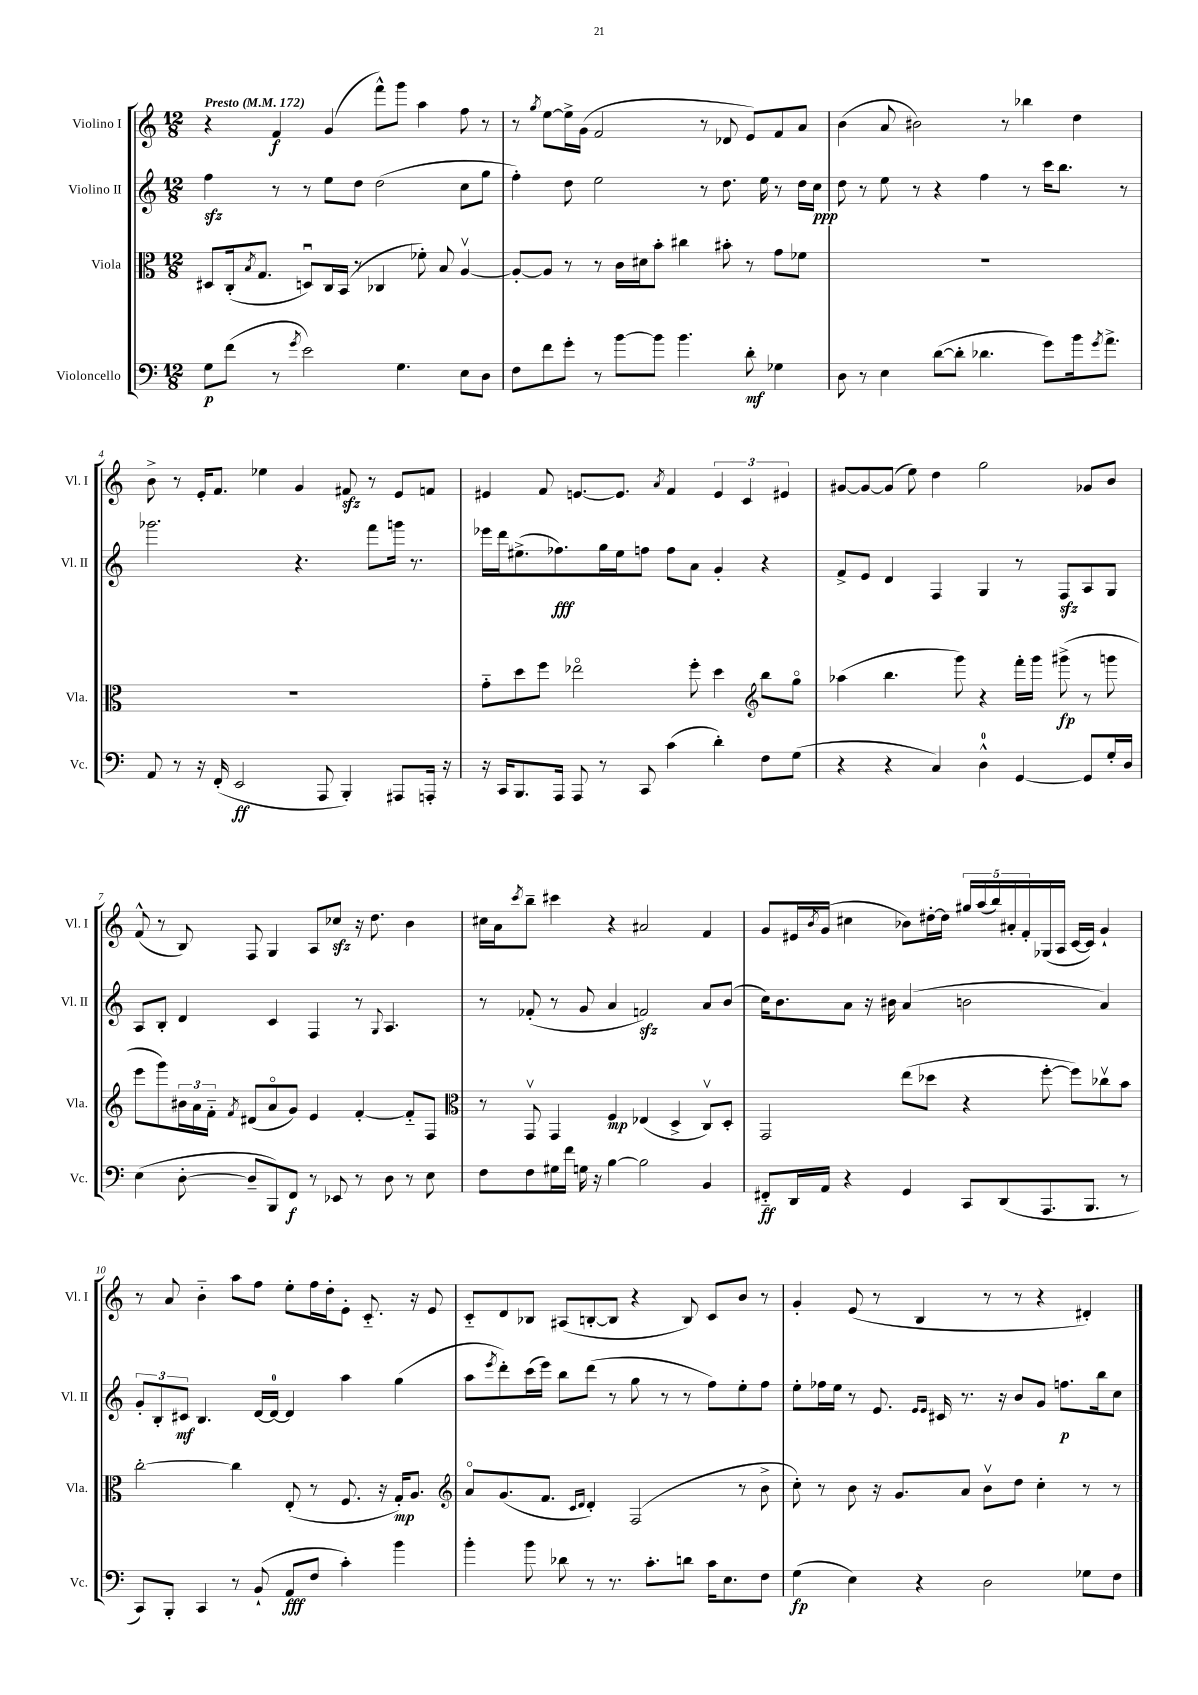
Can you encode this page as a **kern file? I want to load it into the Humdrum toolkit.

**kern	**kern	**kern	**kern
*staff4	*staff3	*staff2	*staff1
*clefF4	*clefC3	*clefG2	*clefG2
*k[]	*k[]	*k[]	*k[]
*M12/8	*M12/8	*M12/8	*M12/8
*MM172	*MM172	*MM172	*MM172
8G	8D#	4ff	4r
(8f	(16C'	.	.
.	8qB	.	.
.	8.G	.	.
8r	.	8r	4f
8qg	.	.	.
2e)	8Du)	8r	.
.	16C	8ee	(4g
.	(16BB	.	.
.	8r	8dd	.
.	4C-	(2dd	8fff^^)
4.G	.	.	8ggg
.	8f-')	.	4aa
.	8B	.	.
8E	[4Av	8cc	8ff
8D	.	8gg	8r
=	=	=	=
8F	8A'_	4ff')	8r
.	.	.	8qgg
8f	8A]	.	[8ee
8g'	8r	8dd	16ee^]
.	.	.	(16g
8r	8r	2ee	2f
[8b	16c	.	.
.	16d#	.	.
8b]	8b'	.	.
4.b	4cc#	.	.
.	.	8r	8r
.	8b#'	8.dd	8d-
8d'	8r	.	8e)
.	.	16ee	.
4G-	8g	8r	8f
.	8f-	16dd	8a
.	.	16cc	.
=	=	=	=
8D	1.r	8dd	(4b
8r	.	8r	.
4E	.	8ee	8a
.	.	8r	2b#)
([8d	.	4r	.
8d']	.	.	.
4.d-	.	4ff	.
.	.	.	8r
.	.	8r	4bb-
8g)	.	16ccc	.
.	.	8.bb	.
16b	.	.	4dd
8qg	.	.	.
8.a^	.	.	.
.	.	8r	.
=	=	=	=
8AA	1.r	2.ggg-	8b^
8r	.	.	8r
16r	.	.	16e'
(16FF'	.	.	8.f
2EE	.	.	.
.	.	.	4ee-
.	.	4.r	4g
8AAA	.	.	.
4BBB')	.	.	8f#
.	.	8fff	8r
8AAA#	.	16ggg	8e
.	.	8.r	.
16AAA'	.	.	8f
16r	.	.	.
=	=	=	=
16r	8g'~	16eee-	4e#
16CC	.	16ddd	.
8.BBB	8dd	(8.ee#^	.
.	8ff	.	8f
16AAA	.	8.ff-)	.
8AAA	2ee-o	.	[8.e
8r	.	16gg	.
.	.	16ee#	8.e]
8CC	.	8ff	.
.	.	.	8qa
(4c	.	8ff	4f
.	8ff'	8a	.
4d')	4dd	4g'	6e
.	.	.	6c
*	*clefG2	*	*
8F	8bb	4r	.
.	.	.	6e#
(8G	8ggo	.	.
=	=	=	=
4r	(4aa-	8f^	[8g#
.	.	8e	8g#_
4r	4.bb	4d	(8g#]
.	.	.	8ee)
4C)	.	4F	4dd
.	8ggg)	.	.
4D^^	4r	4G	2gg
[4GG	16fff'	8r	.
.	16ggg	.	.
.	(8ggg#^	8F	.
8GG]	8r	8A	8g-
16G'	8ggg	8G	8b
16D	.	.	.
=	=	=	=
(4E	8eee	8A	(8f^^
.	8ggg)	8B'	8r
[8D'	24b#	4d	8B)
.	24a	.	.
.	24f'~	.	.
.	8qf	.	.
8D~]	(8d#	.	8F
8BBB)	8ao	4c	4G
8FF	8g)	.	.
8r	4e	4F	8A
8EE-	.	.	8cc-
8r	[4f'	8r	16r
.	.	.	8.dd
.	.	8qqG	.
8D	.	4.A	.
8r	8f'~]	.	4b
8E	8F	.	.
=	=	=	=
*	*clefC3	*	*
8F	8r	8r	16cc#
.	.	.	16a
.	.	.	8qccc
8F	8GGv	(8f-'	8bb~
16G#	4GG	8r	4ccc#
16f	.	.	.
16G	.	8g	.
16r	.	.	.
[4B	4F	4a	4r
2B]	(4E-	2f)	2a#
.	4D^	.	.
4BB	8Cv)	8a	4f
.	8D'	(8b	.
=	=	=	=
8FF#'~	2GG	16cc)	8g
.	.	8.b	.
16DD	.	.	16e#
.	.	.	8qb
16AA	.	.	(16g
4r	.	8a	4cc#
.	.	16r	.
.	.	16b#	.
4GG	(8ee	(4a	8b-)
.	8dd-	.	[16dd#'
.	.	.	16dd#]
8CC	4r	2b	20gg#
.	.	.	(20aa
.	.	.	20bb)
(8DD	.	.	.
.	.	.	20a#'
.	.	.	20f'
8.AAA	[8ff'	.	(16G-
.	.	.	16A
.	8ff])	.	[16c
8.BBB	.	.	16c])
.	8cc-v	4a)	4g`
8r	8b	.	.
=	=	=	=
8CC)	[2cc'	12g'	8r
.	.	12B'	.
8BBB'	.	.	8a
.	.	12c#	.
4CC	.	4.B	4b'~
8r	4cc]	.	8aa
(8BB`	.	[16d	8ff
.	.	16d_	.
8AA	(8E'	4d]	8ee'
8F	8r	.	16ff
.	.	.	16dd'
4c')	8.F	4aa	8e'
.	.	.	8.c'~
.	16r	.	.
4b	16G')	(4gg	.
.	8.A	.	16r
.	.	.	8e
=	=	=	=
*	*clefG2	*	*
4b'	8ao	8aa	8c'~
.	.	8qeee	.
.	(8.g	8ddd')	8d
8b	.	(16ccc	8B-
.	8.f	16eee)	.
8d-	.	8bb	(8A#
.	16qqc	.	.
.	16qqd	.	.
8r	4d')	(8ddd	[8B'
8.r	.	8r	8B]
.	(2F	8gg	4r
8.c'	.	.	.
.	.	8r	.
8d	.	8r	8B)
16c	.	8ff)	8c
8.E	.	.	.
.	8r	8ee'	8b
8F	8b^	8ff	8r
=	=	=	=
(4G	8cc')	8ee'	4g'
.	8r	16ff-	.
.	.	16ee	.
4E)	8b	8r	(8e
.	16r	8.e	8r
.	8.g	.	.
4r	.	.	4B
.	.	16qqe	.
.	.	16qqe	.
.	.	16c#	.
.	8a	8.r	.
2D	8bv	.	8r
.	.	16r	.
.	8dd	8b	8r
.	4cc'	8g	4r
.	.	8.ff	.
8G-	8r	.	4d#')
.	.	16bb	.
8F	8r	8cc	.
==	==	==	==
*-	*-	*-	*-
